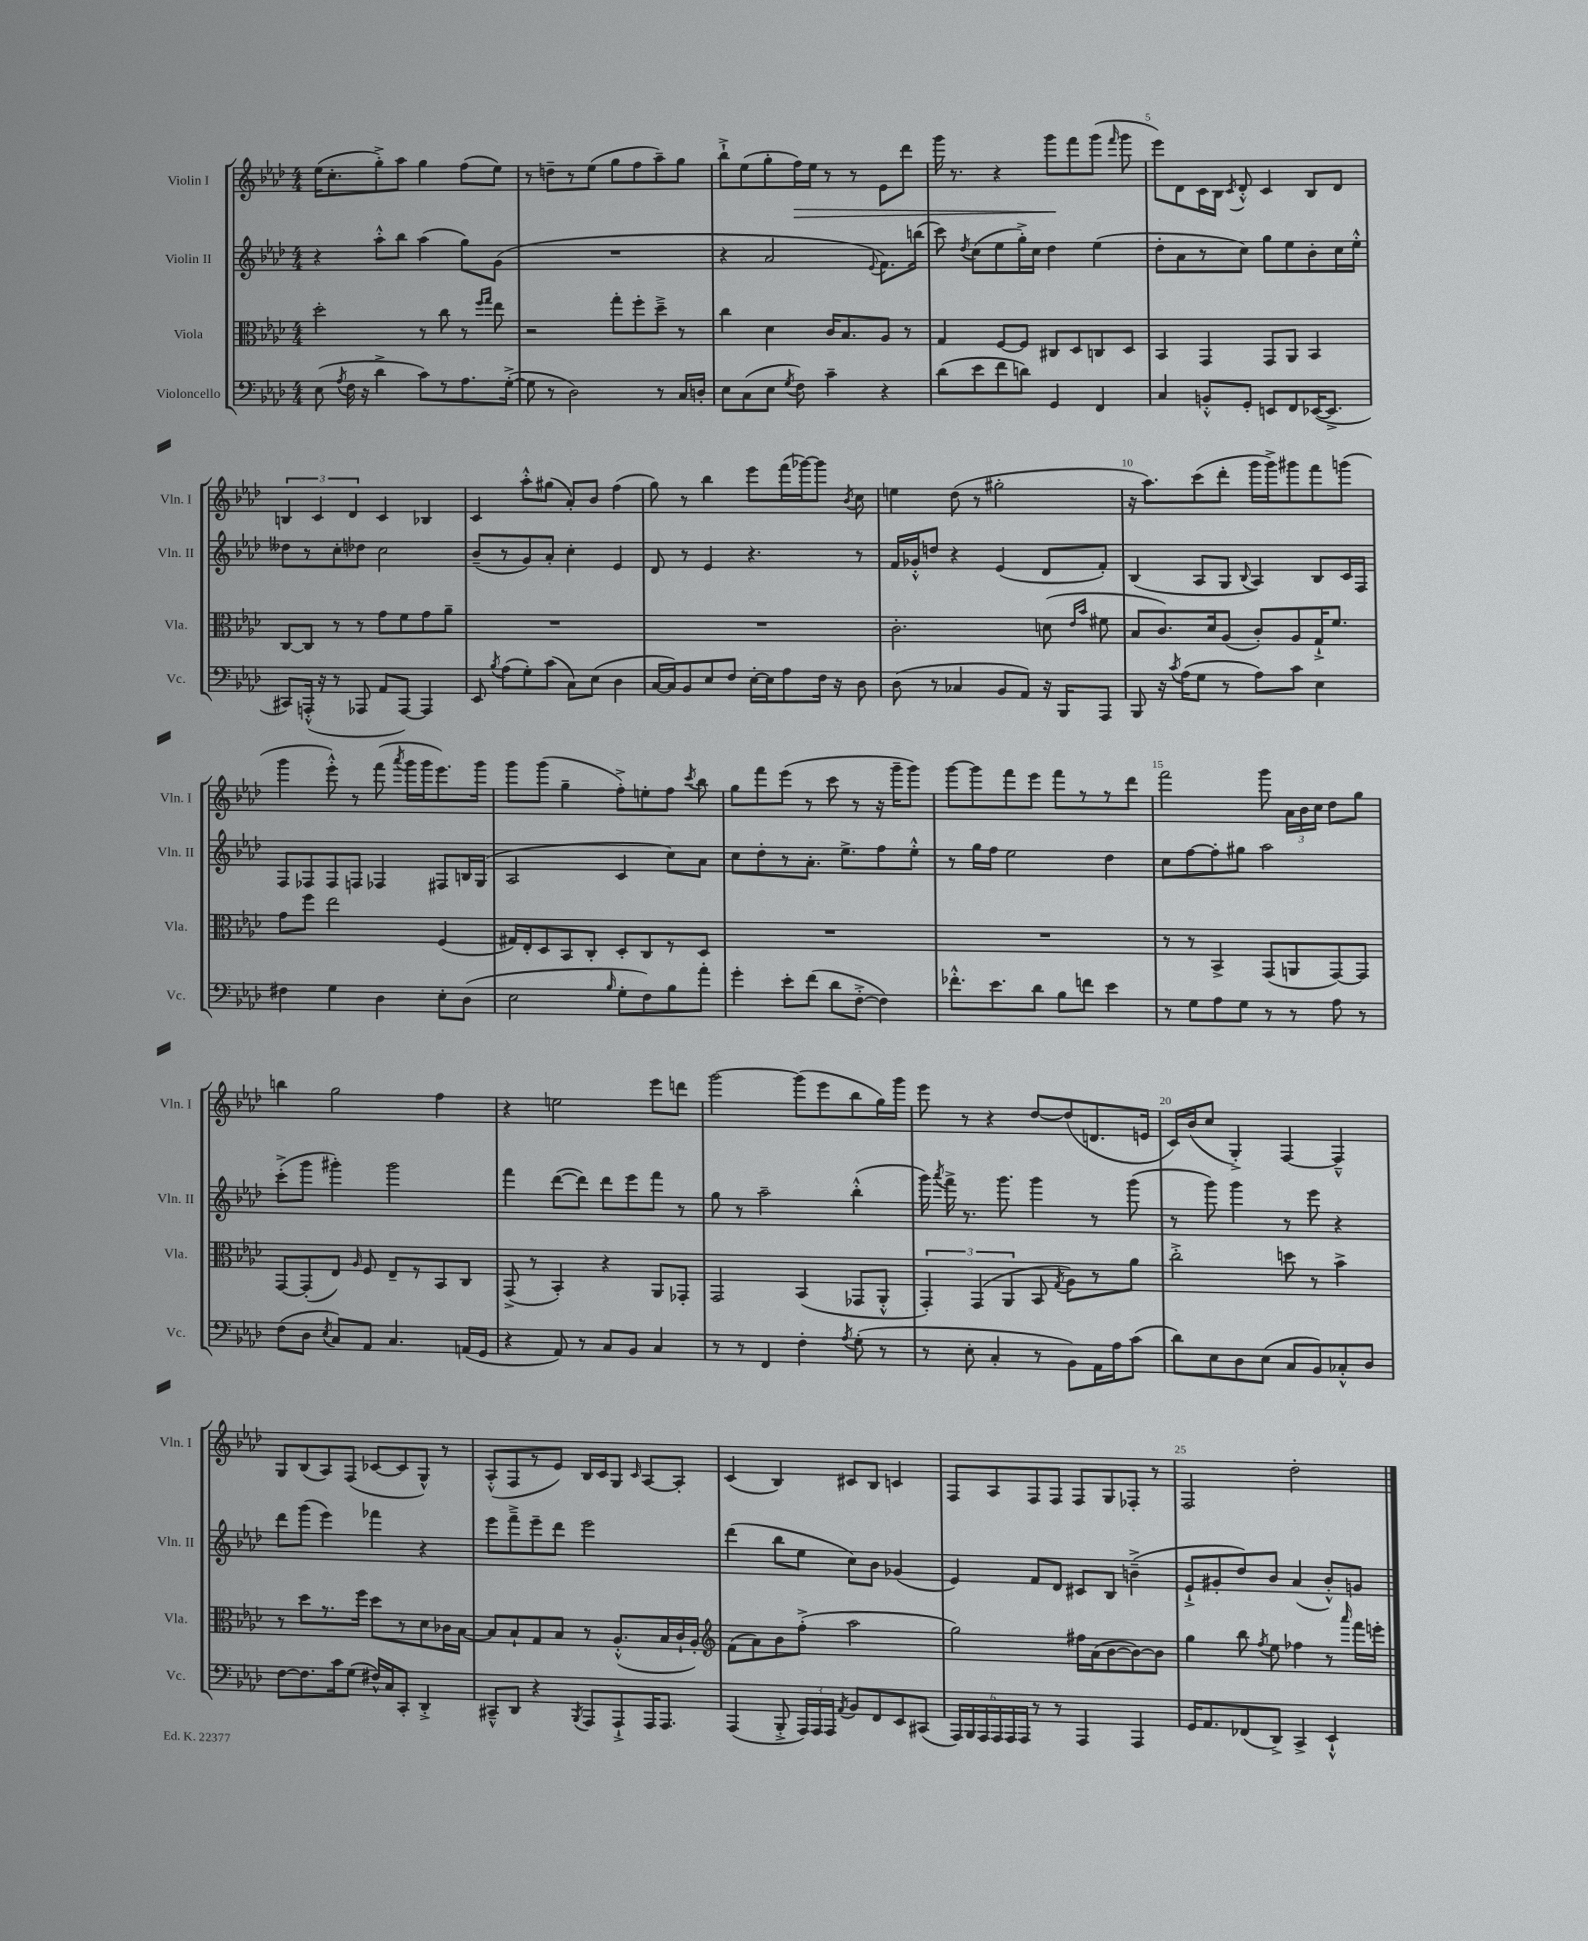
<<
\new StaffGroup <<
\new Staff = "s0" \with { instrumentName = "Violin I" shortInstrumentName = "Vln. I" } {
    \clef treble \key aes \major \numericTimeSignature \time 4/4
    \autoBeamOff ees''16[( c''8.-. g''8-.->) aes''8] g''4 f''8[( ees''8]) |
    r8 d''8[-- r8 ees''8]( g''8[ f''8 aes''8--) g''8] |
    bes''8[-!-> ees''8( g''8-. f''16\>) ees''16] r8 r8 ees'8[ des'''8] |
    g'''16 r8. r4 g'''8[\! f'''8 g'''8]( \grace { f'''16 } g'''8 |
    ees'''8[) des'8 c'16 bes16] \acciaccatura { c'8 } des'8-.-^ c'4 bes8[ des'8] |
    \tuplet 3/2 { b4 c'4 des'4 } c'4 bes4 |
    c'4 aes''8[-.-^ gis''8]( aes'8[-.) bes'8] f''4( |
    g''8) r8 bes''4 ees'''8[ f'''16( ges'''16~) ges'''8] \acciaccatura { bes'8 } c''8 |
    e''4 des''8( r8 gis''2-. |
    r16 aes''8.[) c'''8( des'''8]-. g'''16[ g'''16->) gis'''8 f'''8 g'''8]( |
    g'''4 ees'''8-.-^) r8 f'''8( \acciaccatura { aes'''8 } g'''16[ g'''16 ees'''8.) g'''16] |
    g'''8[ g'''8]( g''4-- f''8[-.->) e''8-. f''8] \acciaccatura { c'''8 } bes''8 |
    g''8[ f'''8 ees'''8]( r8 c'''8 r8 r16 g'''16[-- g'''8]) |
    g'''8[~ g'''8 f'''8 ees'''8] f'''8[ r8 r8 des'''8] |
    f'''2 g'''8 \tuplet 3/2 { aes'16[ bes'16 c''16] } des''8[ g''8] |
    b''4 g''2 f''4 |
    r4 e''2 ees'''8[ d'''8] |
    g'''2~ g'''8[( ees'''8 bes''8 g''16) g'''16] |
    ees'''8 r8 r4 des''8[~ des''8( d'8. e'16] |
    c'16[) bes'16( c''8] g4-.->) f4~ f4---^ |
    g8[ bes8( aes8) f8]( ces'8[~ ces'8 g8]-^) r8 |
    aes8[-.-^( f8 r8 ees'8]) bes16[ c'16 g8] \grace { c'16 } aes8[~ aes8]-. |
    c'4( bes4) cis'8[ bes8] c'4 |
    f8[ aes8 f8 f8] f8[ g8 fes8]-. r8 |
    f2 des''2-. \bar "|." |
}
\new Staff = "s1" \with { instrumentName = "Violin II" shortInstrumentName = "Vln. II" } {
    \clef treble \key aes \major \numericTimeSignature \time 4/4
    \autoBeamOff r4 aes''8[-.-^ bes''8] aes''4( g''8[) g'8]( |
    R1 |
    r4 aes'2 \appoggiatura { ees'8 } f'8.[) b''16]( |
    c'''8) \acciaccatura { des''8 } c''8[( ees''8 g''16-.->) c''16] des''4 ees''4( |
    des''8[-. aes'8 r8 c''8]) g''8[ ees''8 bes'8-. c''16 ees''16]-.-^ |
    deses''8[ r8 c''8-. des''8] c''2 |
    bes'8[--( r8 g'8) aes'8]-. c''4-. ees'4 |
    des'8 r8 ees'4 r4. r8 |
    f'16[ ges'16-.-^ d''8] r4 ees'4( des'8[ f'8]-.) |
    bes4( aes8[ g8] \appoggiatura { bes8 } aes4) bes8[ c'16 f16] |
    f8[ fes8 fes8 f8] fes4 fis8[ b16 g16]( |
    aes2 c'4 c''8[) aes'8] |
    c''8[ des''8-. r8 aes'8.]-. ees''8.[-> f''8 ees''8]-.-^ |
    r8 g''16[ f''16] ees''2 des''4 |
    c''8[ f''8~ f''8-. gis''8] aes''2 |
    c'''8[-.->( g'''8] gis'''4-.) gis'''2 |
    f'''4 des'''8[~( des'''8]) des'''8[ ees'''8 f'''8] r8 |
    g''8 r8 aes''2-- bes''4-.-^( |
    g'''16) \acciaccatura { aes'''8 } f'''16-> r8. g'''8. g'''4 r8 g'''8( |
    r8 g'''8) g'''4 r8 ees'''8 r4 |
    des'''8[ g'''8]( ees'''4) fes'''4 r4 |
    ees'''8[ f'''8---> ees'''8-- des'''8] ees'''2 |
    des'''4( bes''8[ ees''8] c''8[) bes'8] ges'4( |
    ees'4) f'8[ des'8] cis'8[ bes8] b'4--->( |
    ees'8[-!-> gis'8-. des''8) bes'8] aes'4( bes'8[-.-^) g'8] \bar "|." |
}
\new Staff = "s2" \with { instrumentName = "Viola" shortInstrumentName = "Vla." } {
    \clef alto \key aes \major \numericTimeSignature \time 4/4
    \autoBeamOff des''2-. r8 c''8 r8 \grace { f''16[ g''16] } ees''8 |
    r2 g''8[-. f''8-. des''8]---> r8 |
    c''4 des'4 c'16[ bes8. aes8] r8 |
    g4 f8[~ f8] cis8[ des8 c8 des8] |
    bes,4 g,4 g,8[ aes,8] bes,4 |
    c8[~ c8] r8 r8 g'8[ f'8 g'8 aes'8]-- |
    R1 |
    R1 |
    c'2.-. d'8( \grace { ees'16[ bes'16] } fis'8 |
    bes8[ c'8.) des'16 aes8]( c'8[-.) aes8 g16-!-> f'8.] |
    g'8[ f''8] ees''2 f4( |
    gis16[) ees16-. des8 bes,8 c8]-. des8[-. c8 r8 des8] |
    R1 |
    R1 |
    r8 r8 bes,4-> g,8[( a,8 g,8~) g,8] |
    g,8[~ g,8-.( ees8]) \grace { aes16 } f8 ees8[-- r8 bes,8 c8] |
    g,8->( r8 bes,4-.) r4 aes,8[ ges,8]-. |
    g,2 bes,4( ges,8[ aes,8]-.-^ |
    \tuplet 3/2 { g,4-.) g,4( aes,4 } bes,8 \acciaccatura { g8 } aes8[) r8 aes'8] |
    c''2-.-> d''8 r8 bes'4-> |
    r8 des''8[ r8. f''16] des''8[ r8 des'8 ces'16 bes16]~ |
    bes8[ bes8-! g8 bes8] r8 aes8.[-.-^( bes16 c'16-! aes16]-.) |
    \clef treble f'8[( aes'8) bes'8 f''8]-.->( aes''2 |
    g''2) fis''16[ aes'16( bes'8~ bes'8~) bes'8] |
    g''4 bes''8 \acciaccatura { f''8 } ees''8 fes''4 r8 \grace { aes'''16 } f'''16[ e'''16]-. \bar "|." |
}
\new Staff = "s3" \with { instrumentName = "Violoncello" shortInstrumentName = "Vc." } {
    \clef bass \key aes \major \numericTimeSignature \time 4/4
    \autoBeamOff ees8( \acciaccatura { aes8 } f16 r16 des'4-> c'8[) r8 aes8. g16]~-.->( |
    g8 r8 des2) r8 c16[ d16]-. |
    ees8[ c8( ees8] \acciaccatura { g8 } f8) c'4-- r4 |
    des'8[( ees'8 f'8 d'8]) g,4 f,4 |
    c4 b,8[-.-^ g,8]-. e,8[ f,8 ees,16~( ees,8.]-> |
    cis,8[) a,,16]-.-^( r16 r8 aes,,8 aes,8[ aes,,8]~) aes,,4 |
    ees,8 \acciaccatura { bes8 } aes8[( g8-.) c'8]( c8[) ees8]( des4 |
    c16[~ c16) bes,8 ees8 f8] ees16[~-. ees16 aes8 f16] r16 des8 |
    des8( r8 ces4 bes,8[ aes,8]) r16 bes,,16[ aes,,8] |
    bes,,8 r16 \acciaccatura { c'8 } aes16[( g8] r8 aes8[) c'8] ees4 |
    fis4 g4 des4 ees8[-. des8]( |
    ees2 \grace { bes16 } g8[-. f8) bes8 aes'8]-. |
    g'4-. ees'8[-. f'8]( des'8[ f8]~-.-> f4) |
    fes'8.[-.-^ ees'8. des'8] bes8[ f'8] ees'4 |
    r8 g8[ aes8 g8] r8 r8 aes8 r8 |
    f8[( des8] \acciaccatura { ees8 } c8[) aes,8] c4. a,16[( g,16] |
    r4 aes,8) r8 c8[ bes,8] c4 |
    r8 r8 f,4 f4-. \acciaccatura { aes8 } g8-.( r8 |
    r8 ees8-. c4-. r8 bes,8[) aes,16 aes16 c'8]( |
    des'8[) ees8 des8 ees8]( c8[ bes,8) ces8-.-^ des8] |
    f8[~ f8. c'16 g8]( fis16[-^) c16 c,8]-. des,4-.-> |
    cis,8[---^ des,8] r4 \acciaccatura { bes,,8 } aes,,8[ aes,,8-!-> aes,,16 aes,,8.] |
    aes,,4( bes,,8-.-> \tuplet 3/2 { aes,,16[) aes,,16 aes,,16] } \acciaccatura { aes,8 } bes,8[ f,8 ees,8 cis,8]( |
    \tuplet 6/4 { aes,,16[) bes,,16 aes,,16 aes,,16 aes,,16 aes,,16] } r8 r8 aes,,4 aes,,4 |
    g,16[ aes,8. fes,8( des,8]->) c,4-> ees,4-!-^ \bar "|." |
}
>>
>>
\layout { \context { \Score \override BarNumber.break-visibility = ##(#f #t #t) barNumberVisibility = #(every-nth-bar-number-visible 5) } }
